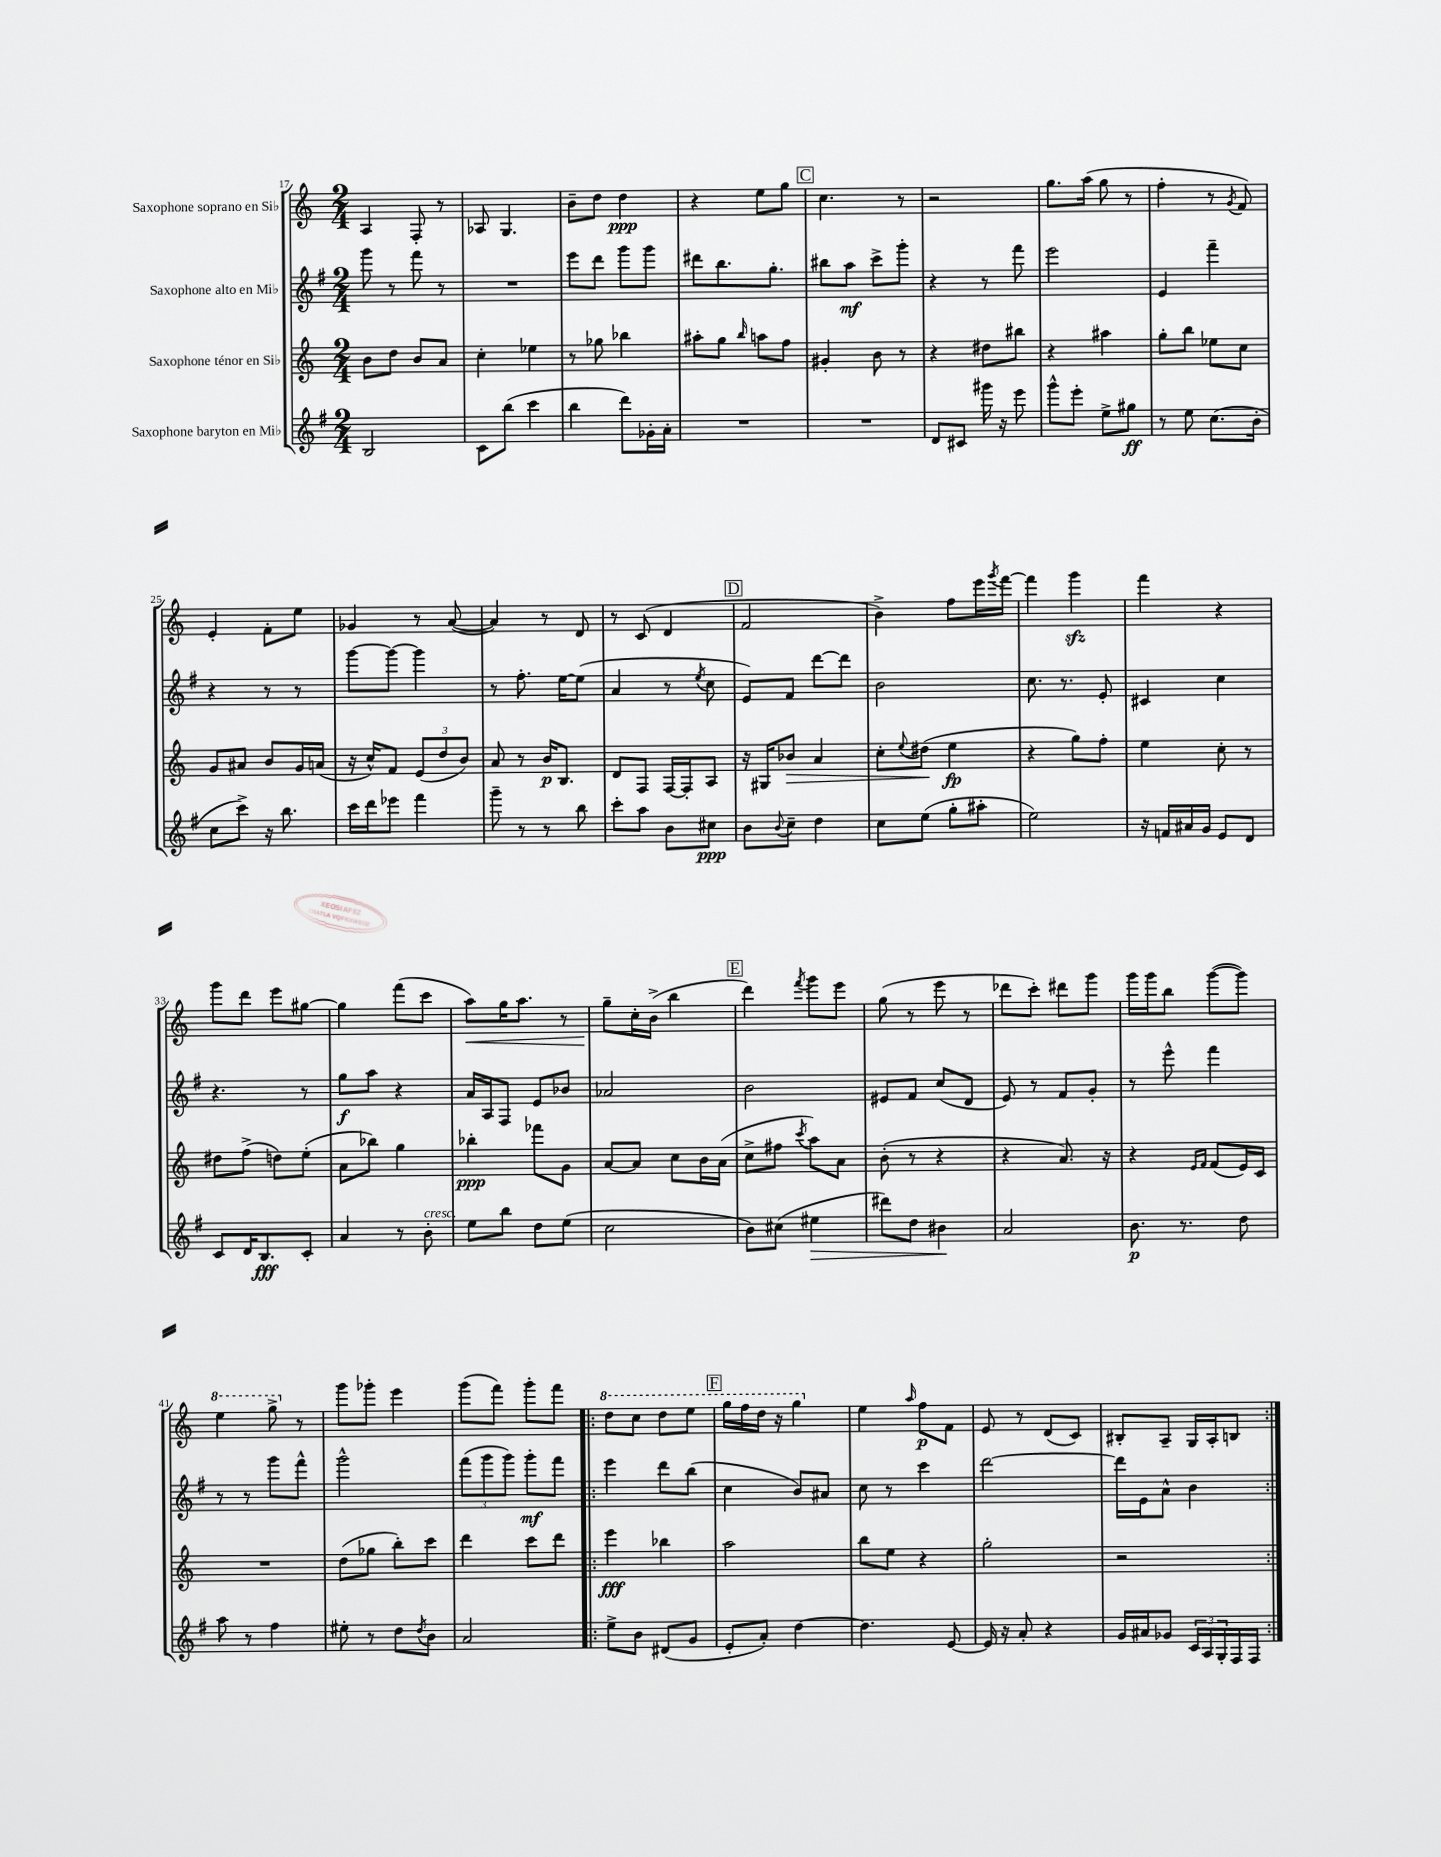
<<
\new StaffGroup <<
\new Staff = "s0" \with { instrumentName = "Saxophone soprano en Sib" } {
    \clef treble \key c \major \numericTimeSignature \time 2/4
    a4 f8-. r8 |
    aes8 g4. |
    b'8-- d''8 d''4\ppp |
    r4 e''8 g''8 |
    \mark \markup { \box "C" } c''4. r8 |
    r2 |
    g''8. a''16( g''8 r8 |
    f''4-. r8 \acciaccatura { g'8 } f'8) |
    e'4-. f'8-. e''8 |
    ges'4 r8 a'8~( |
    a'4) r8 d'8 |
    r8 c'8( d'4 |
    \mark \markup { \box "D" } f'2 |
    b'4->) f''8 e'''16 \acciaccatura { g'''8 } f'''16~ |
    f'''4 g'''4\sfz |
    f'''4 r4 |
    g'''8 d'''8 e'''8 gis''8~ |
    gis''4 f'''8( c'''8 |
    a''8\<) g''16 a''8. r8 |
    g''8--\! c''16-. b'16->( b''4 |
    \mark \markup { \box "E" } d'''4) \acciaccatura { f'''8 } g'''8 e'''8 |
    g''8( r8 e'''8 r8 |
    des'''8 c'''8-.) dis'''8 g'''8 |
    g'''16 g'''16 b''8 g'''8~( g'''8) |
    \ottava #1 e'''4 g'''8-> \ottava #0 r8 |
    g'''8 ges'''8-. e'''4 |
    g'''8( f'''8) g'''8-. f'''8 |
    \repeat volta 2 { \ottava #1 d'''8 c'''8 d'''8 e'''8 |
    \mark \markup { \box "F" } g'''16 f'''16 d'''16 r16 g'''4 \ottava #0 |
    e''4 \grace { a''16 } f''8\p f'8 |
    e'8 r8 d'8( c'8) |
    bis8-. a8-- g16 a16-. b8 | }
}
\new Staff = "s1" \with { instrumentName = "Saxophone alto en Mib" } {
    \clef treble \key g \major \numericTimeSignature \time 2/4
    g'''8 r8 fis'''8 r8 |
    R2 |
    e'''8 d'''8 g'''8 g'''8 |
    dis'''8 b''8. g''8.-. |
    \mark \markup { \box "C" } bis''8 a''8\mf c'''8-> g'''8-. |
    r4 r8 fis'''8 |
    e'''2 |
    e'4 fis'''4-- |
    r4 r8 r8 |
    g'''8~ g'''8~ g'''4 |
    r8 fis''8.-. e''16~ e''8( |
    a'4 r8 \acciaccatura { e''8 } c''8 |
    \mark \markup { \box "D" } e'8) fis'8 d'''8~ d'''8 |
    b'2 |
    c''8. r8. e'8-. |
    cis'4 c''4 |
    r4. r8 |
    g''8\f a''8 r4 |
    a'16 a16 fis8 e'8 bes'8 |
    aes'2 |
    \mark \markup { \box "E" } b'2 |
    eis'8 fis'8 c''8( d'8 |
    e'8) r8 fis'8 g'8-. |
    r8 e'''8-^ fis'''4 |
    r8 r8 g'''8 fis'''8-^ |
    g'''2-^ |
    \tuplet 3/2 { fis'''8( g'''8 g'''8) } g'''8-.\mf fis'''8 |
    \repeat volta 2 { e'''4 d'''8 b''8( |
    \mark \markup { \box "F" } c''4 b'8) ais'8 |
    c''8 r8 c'''4 |
    d'''2~ |
    d'''16 e'16 a'8-^ b'4 | }
}
\new Staff = "s2" \with { instrumentName = "Saxophone ténor en Sib" } {
    \clef treble \key c \major \numericTimeSignature \time 2/4
    b'8 d''8 b'8 a'8 |
    c''4-. ees''4 |
    r8 ges''8 bes''4 |
    ais''8-. g''8 \grace { b''16 } a''8 f''8 |
    \mark \markup { \box "C" } gis'4-. b'8 r8 |
    r4 dis''8 bis''8 |
    r4 ais''4 |
    g''8-. b''8 ees''8 c''8 |
    g'8 ais'8 b'8 g'16 a'16( |
    r16 c''16-^) f'8 \tuplet 3/2 { e'8( d''8 b'8) } |
    a'8 r8 b'16\p b8. |
    d'8 f8 f16~ f16-. a8 |
    \mark \markup { \box "D" } r16 gis16 bes'8\> a'4 |
    c''8-. \appoggiatura { e''8 } dis''8\!( e''4\fp |
    r4 g''8) f''8-. |
    e''4 c''8-. r8 |
    dis''8 f''8->( d''8) e''8-.( |
    a'8 bes''8) g''4 |
    bes''4-.\ppp fes'''8 g'8 |
    a'8~ a'8 c''8 b'16 a'16( |
    \mark \markup { \box "E" } c''8-> fis''8 \acciaccatura { c'''8 } a''8) a'8 |
    b'8-.( r8 r4 |
    r4 a'8.) r16 |
    r4 \grace { e'16 f'16 } f'8( e'16) c'16 |
    R2 |
    d''8( ges''8 b''8-.) c'''8 |
    d'''4 c'''8 d'''8 |
    \repeat volta 2 { e'''4\fff bes''4 |
    \mark \markup { \box "F" } a''2 |
    b''8 e''8 r4 |
    g''2-. |
    r2 | }
}
\new Staff = "s3" \with { instrumentName = "Saxophone baryton en Mib" } {
    \clef treble \key g \major \numericTimeSignature \time 2/4
    b2 |
    c'8 b''8( c'''4 |
    b''4 d'''8) ges'16-. a'16-. |
    R2 |
    \mark \markup { \box "C" } R2 |
    d'8 cis'8 gis'''16 r16 e'''8 |
    g'''8-^ e'''8-. e''8-> gis''8\ff |
    r8 e''8 c''8.( b'16-. |
    c''8 c'''8->) r16 b''8. |
    c'''16 d'''16 ees'''8 fis'''4 |
    g'''8-- r8 r8 b''8 |
    c'''8-. a''8 b'8 cis''8\ppp |
    \mark \markup { \box "D" } b'8 \appoggiatura { b'8 } c''8-- d''4 |
    c''8 e''8( g''8-. ais''8-. |
    e''2) |
    r16 f'16 ais'16 g'16 e'8 d'8 |
    c'8 d'16 b8.\fff c'8-. |
    a'4 r8 b'8-.^\markup { \italic "cresc." } |
    e''8 b''8 d''8 e''8( |
    c''2 |
    \mark \markup { \box "E" } b'8) cis''8( eis''4\> |
    dis'''8) d''8 bis'4\! |
    a'2 |
    b'8.\p r8. d''8 |
    a''8 r8 fis''4 |
    eis''8-. r8 d''8 \acciaccatura { d''8 } b'8 |
    a'2 |
    \repeat volta 2 { e''8-> b'8 dis'8( g'8 |
    \mark \markup { \box "F" } e'8-. a'8-.) d''4~ |
    d''4. e'8~ |
    e'16 r16 a'8-. r4 |
    g'16 ais'16 ges'8 \tuplet 3/2 { c'16 a16 g16-. } fis16 fis16 | }
}
>>
>>
\layout { \context { \Score currentBarNumber = #17 } }
